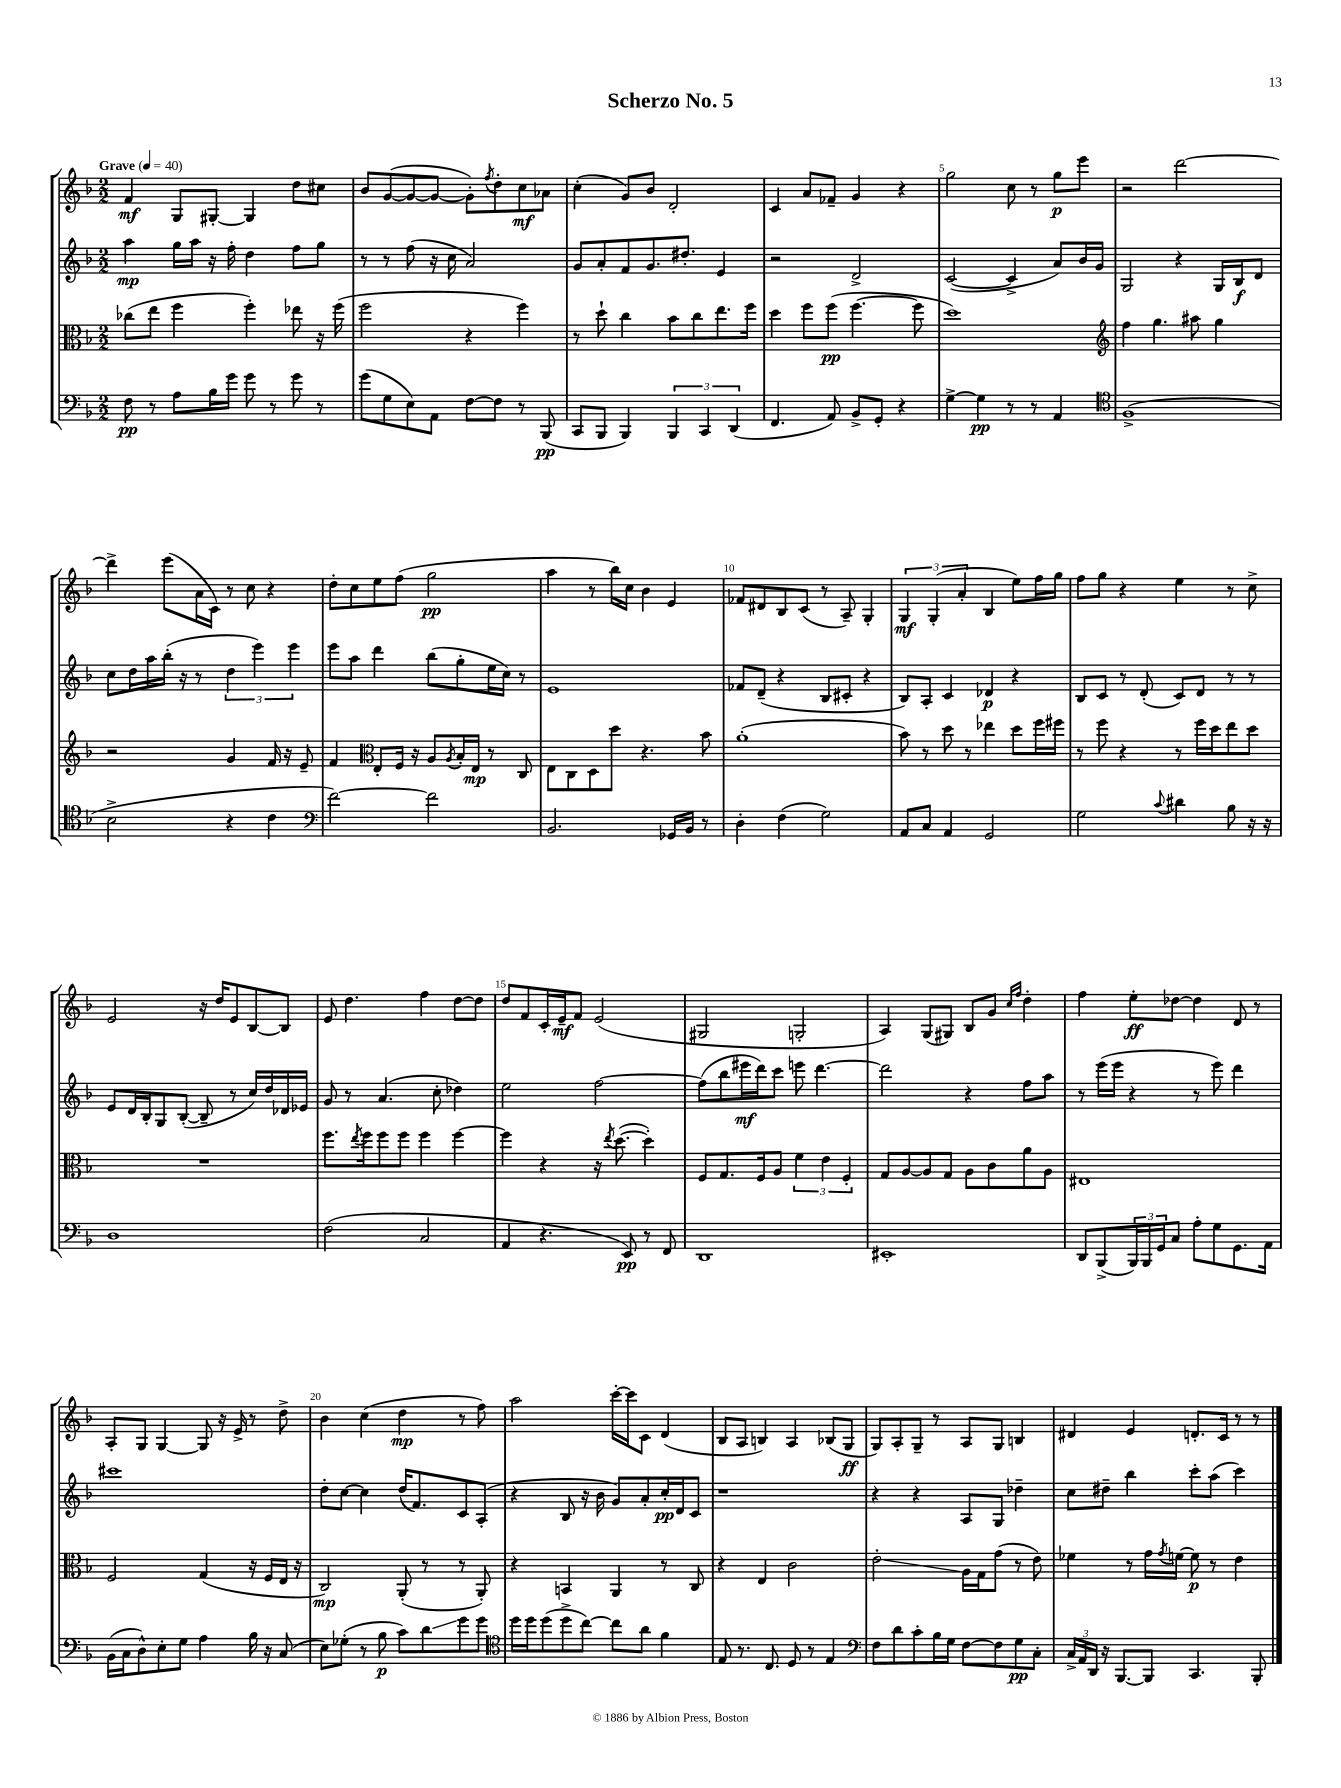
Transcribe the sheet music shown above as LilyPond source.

\header { title = "Scherzo No. 5" }
<<
\new StaffGroup <<
\new Staff = "s0" {
    \clef treble \key f \major \numericTimeSignature \time 2/2 \tempo "Grave" 4 = 40
    f'4\mf g8 gis8~-. gis4 d''8 cis''8 |
    bes'8 g'8~( g'8~ g'8~ g'8-.) \acciaccatura { f''8 } d''8-. c''8\mf aes'8 |
    c''4-.( g'8) bes'8 d'2-. |
    c'4 a'8 fes'8-- g'4 r4 |
    g''2 c''8 r8 g''8\p e'''8 |
    r2 d'''2~ |
    d'''4-> e'''8( a'16 c'16) r8 c''8 r4 |
    d''8-. c''8 e''8 f''8( g''2\pp |
    a''4 r8 bes''16) c''16 bes'4 e'4 |
    fes'8 dis'8 bes8 c'8( r8 a8--) g4-. |
    \tuplet 3/2 { g4\mf g4-.( a'4-. } bes4 e''8) f''16 g''16 |
    f''8 g''8 r4 e''4 r8 c''8-> |
    e'2 r16 d''16 e'8 bes8~ bes8 |
    e'8 d''4. f''4 d''8~ d''8 |
    d''8 f'8 c'16-. e'16--\mf f'8 e'2( |
    gis2 g2-. |
    a4) g8( gis8) bes8 g'8 \grace { c''16 f''16 } d''4-. |
    f''4 e''8-.\ff des''8~ des''4 d'8 r8 |
    a8-. g8 g4~ g8 r16 e'16-> r8 d''8-> |
    bes'4 c''4( d''4\mp r8 f''8) |
    a''2 c'''16~-. c'''16 c'8 d'4( |
    bes8 a8 b4) a4 bes8( g8\ff |
    g8) a8-. g8-- r8 a8 g8 b4 |
    dis'4 e'4 d'8.-. c'16 r8 r8 \bar "|." |
}
\new Staff = "s1" {
    \clef treble \key f \major \numericTimeSignature \time 2/2
    a''4\mp g''16 a''16 r16 f''16-. d''4 f''8 g''8 |
    r8 r8 f''8( r16 c''16 a'2) |
    g'8 a'8-. f'8 g'8. dis''8.-. e'4 |
    r2 d'2-> |
    c'2~( c'4-> a'8) bes'16 g'16 |
    g2 r4 g16 bes16\f d'8 |
    c''8 d''16 a''16 bes''16-.( r16 r8 \tuplet 3/2 { d''4 e'''4) e'''4 } |
    e'''8 a''8 d'''4 bes''8( g''8-. e''16 c''16) r8 |
    e'1 |
    fes'8 d'8--( r4 bes8 cis'8-. r4 |
    bes8) a8-. c'4 des'4\p r4 |
    bes8 c'8 r8 d'8-.( c'8) d'8 r8 r8 |
    e'8 d'16 bes16-. g8 bes8~-.( bes8-- r8 c''16) d''16 des'16 ees'16 |
    g'8 r8 a'4.( c''8-. des''4) |
    e''2 f''2~ |
    f''8( bes''8 eis'''16\mf d'''16) c'''8 e'''8 d'''4.~ |
    d'''2 r4 f''8 a''8 |
    r8 e'''16( e'''16 r4 r8 e'''8) d'''4 |
    cis'''1 |
    d''8-. c''8~ c''4 d''16( f'8.) c'8 a8-.( |
    r4 bes8 r16 bes'16 g'8) a'8-. c''16-.\pp d'16 c'8 |
    r1 |
    r4 r4 a8 g8 des''4-- |
    c''8 dis''8-- bes''4 c'''8-. a''8( c'''4) \bar "|." |
}
\new Staff = "s2" {
    \clef alto \key f \major \numericTimeSignature \time 2/2
    ces''8( e''8 f''4 f''4-.) ees''8 r16 f''16( |
    f''2 r4 f''4) |
    r8 d''8-! c''4 bes'8 c''8 e''8. f''16 |
    d''4 f''8 f''8\pp( f''4.~ f''8 |
    d''1) |
    \clef treble f''4 g''4. ais''8 g''4 |
    r2 g'4 f'16 r16 e'8-- |
    f'4 \clef alto e8-. f16 r16 a8 \acciaccatura { a8 } bes16-. e16\mp r8 c8 |
    e8 c8 d8 d''8 r4. bes'8 |
    a'1-.( |
    bes'8) r8 d''8 r8 ees''4 d''8 f''16 fis''16 |
    r8 f''8 r4 r8 f''16 d''16 e''8 d''8 |
    R1 |
    f''8. \acciaccatura { e''8 } f''16 f''8 f''8 f''4 f''4~ |
    f''4 r4 r16 \acciaccatura { e''8 } d''8.~( d''4-.) |
    f8 g8. f16 a8 \tuplet 3/2 { f'4 e'4 f4-. } |
    g8 a8~ a8 g8 a8 c'8 a'8 a8 |
    eis1 |
    f2 g4( r16 f16 e16 r16 |
    c2\mp) a,8-.( r8 r8 a,8-.) |
    r4 b,4 a,4 r8 c8 |
    r4 e4 c'2 |
    e'2-.\glissando a16 g16 g'8( r8 e'8) |
    fes'4 r8 g'16 \acciaccatura { g'8 } f'16~ f'8\p r8 e'4 \bar "|." |
}
\new Staff = "s3" {
    \clef bass \key f \major \numericTimeSignature \time 2/2
    f8\pp r8 a8 bes16 g'16 g'8 r8 g'8 r8 |
    g'8( g8 e8) a,8 f8~ f8 r8 bes,,8\pp( |
    c,8 bes,,8 bes,,4) \tuplet 3/2 { bes,,4 c,4 d,4( } |
    f,4. a,8) bes,8-> g,8-. r4 |
    g4~-> g4\pp r8 r8 a,4 |
    \clef tenor f1->( |
    bes2-> r4 c'4 |
    \clef bass f'2~) f'2 |
    bes,2. ges,16 bes,16 r8 |
    d4-. f4( g2) |
    a,8 c8 a,4 g,2 |
    g2 \appoggiatura { c'8 } dis'4 bes8 r16 r16 |
    d1 |
    f2( c2 |
    a,4 r4. e,8\pp) r8 f,8 |
    d,1 |
    eis,1-. |
    d,8 bes,,8->( \tuplet 3/2 { bes,,16) bes,,16 g,16 } c8 a8-. g8 g,8. a,16 |
    bes,16( c16 d8-^) e8-. g8 a4 bes16 r16 c8( |
    e8) ges8-.( r8 bes8\p c'8) d'8\glissando g'8 g'8 |
    \clef tenor d''16 d''16 d''8( d''8-> c''8~) c''8 a'8 f'4 |
    e8 r8. c8. d8 r8 e4 |
    \clef bass f8 d'8 c'8-. bes16 g16 f8~ f8 g8\pp c8-. |
    \tuplet 3/2 { c16-> a,16 d,16 } r16 bes,,8.~ bes,,8 c,4. bes,,8-. \bar "|." |
}
>>
>>
\layout { \context { \Score \override BarNumber.break-visibility = ##(#f #t #t) barNumberVisibility = #(every-nth-bar-number-visible 5) } }
